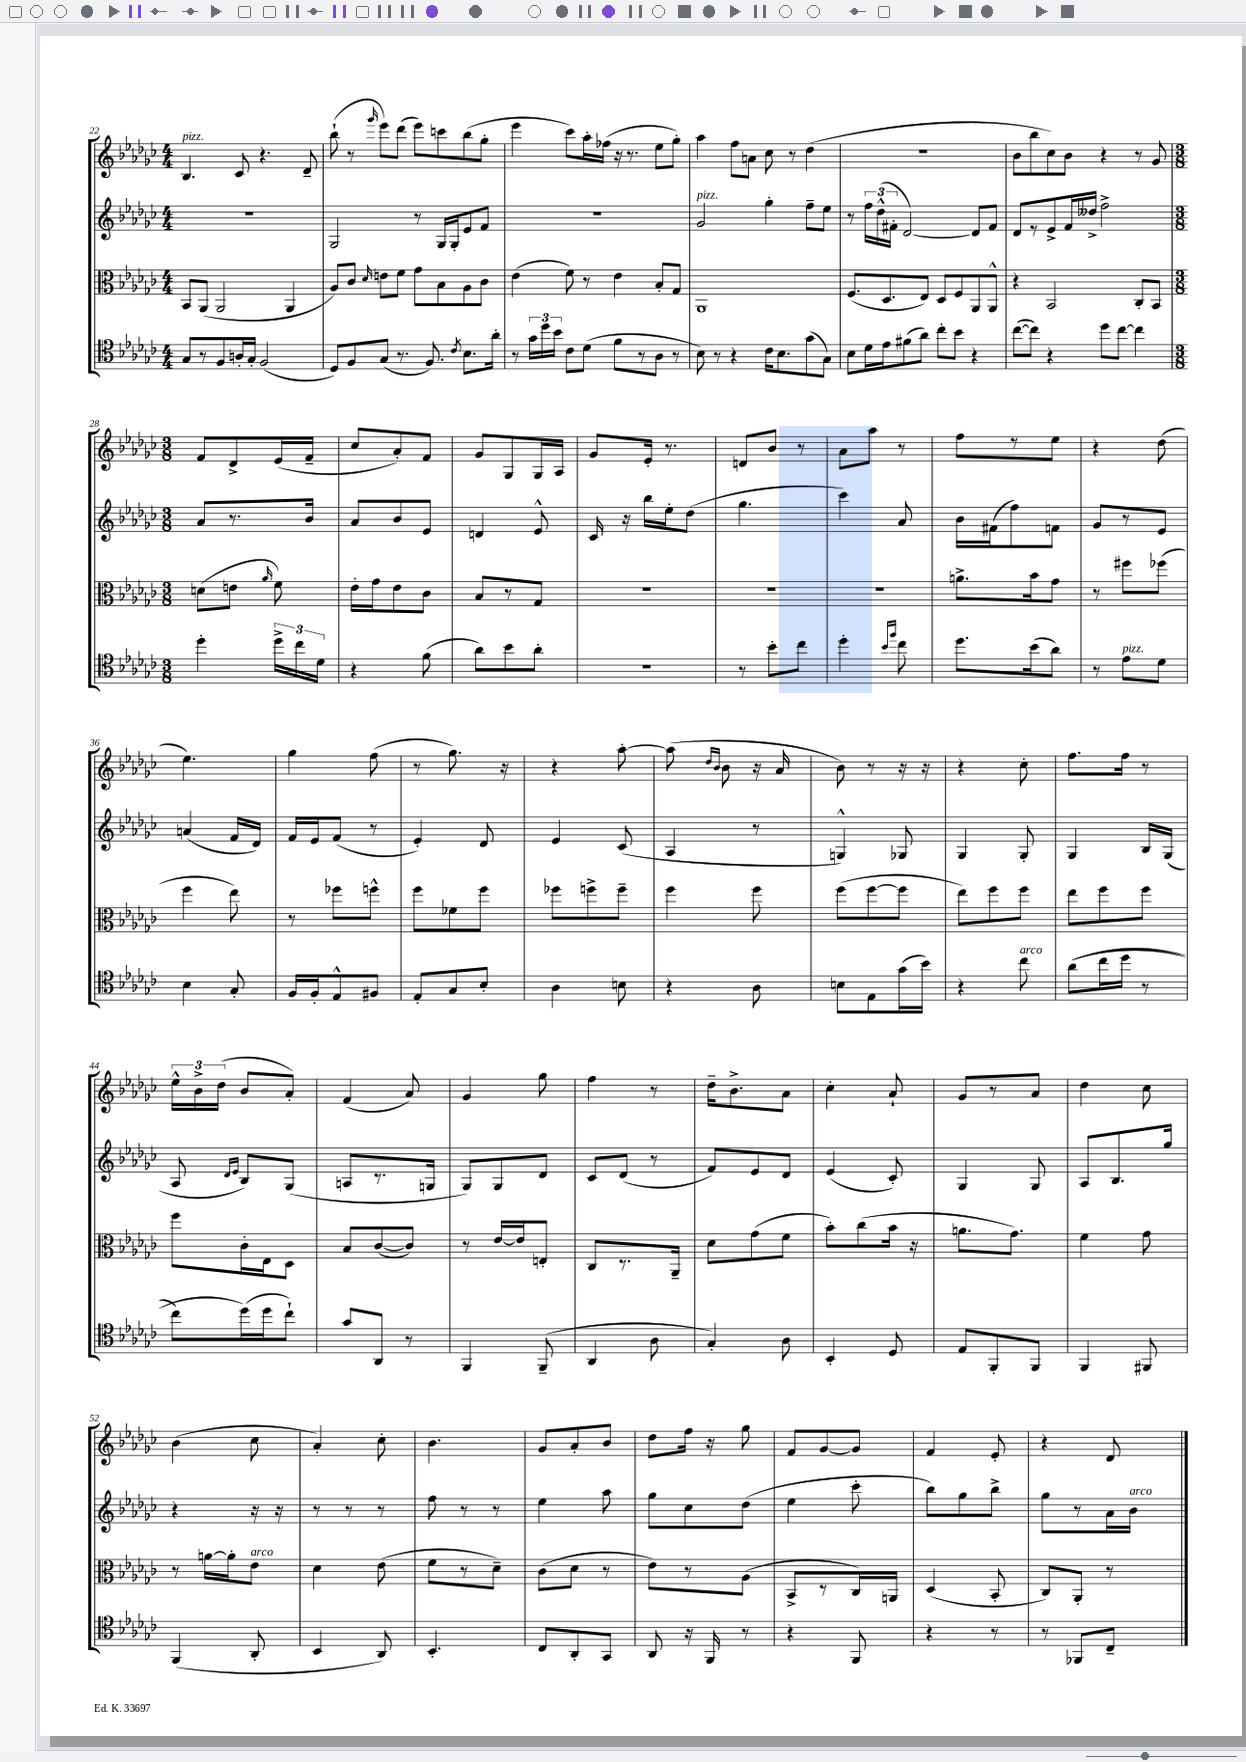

**kern	**kern	**kern	**kern
*staff4	*staff3	*staff2	*staff1
*clefC4	*clefC3	*clefG2	*clefG2
*k[b-e-a-d-g-c-]	*k[b-e-a-d-g-c-]	*k[b-e-a-d-g-c-]	*k[b-e-a-d-g-c-]
*M4/4	*M4/4	*M4/4	*M4/4
8G-/L	8BB-/L	1r	4.B-/
8r	(8AA-/J	.	.
8F/	2AA-/	.	.
16A'/L	.	.	8c-/
16G-'/JJ	.	.	.
(2F/	.	.	4.r
.	4AA-/	.	.
.	.	.	8d-~/
=	=	=	=
8D-/L)	8A-/L)	2G-/	(8bb-`\
8F/	8c-/J	.	8r
.	16qqd-/	.	16qqggg-/
(8G-/J	8e\L	.	8eee-\L)
8.r	8f\J	.	(8ddd-\J
.	8g-\L	8r	8eee-\L)
8.F/)	.	.	.
.	8B-\	16G-/LL	8ccc\
.	.	16G-'/J	.
8qc-/	.	.	.
8.B-\L	8A-\	8e-/	(8bb-\
.	8c-\J	8f/J	8gg-'\J
16a-'\Jk	.	.	.
=	=	=	=
8r	(4e-\	1r	4eee-\
24g-\LL	.	.	.
24dd-\	.	.	.
24b-\JJ	.	.	.
8c-\L	8f\)	.	8ccc-\L)
(8d-\J	8r	.	16aa-'\L
.	.	.	(16ff-\JJ
8f\L	4e-\	.	16r
.	.	.	8.r
8r	.	.	.
8A-\J	8B-'/L	.	8ee-\L
8r	8G-/J	.	8gg-'\J)
=	=	=	=
8B-\)	1AA-	2g-/	4aa-\
8r	.	.	.
4r	.	.	8ff\L
.	.	.	8a\J
16c-\LK	.	4gg-'\	8cc-\
8.B-\	.	.	.
.	.	.	8r
(8g-\	.	8ff~\L	(4dd-\
8G-\J)	.	8ee-\J	.
=	=	=	=
8B-\L	(8.F/L	8r	1r
16d-\L	.	24ff\LL	.
.	.	(24dd-^^\	.
16e-\J	8.D-/	.	.
.	.	24f#'\JJ	.
(8f#\	.	[2d-/)	.
8a-\J)	8E-/J)	.	.
8cc-'\L	8D-/L	.	.
8b-\J	8F/	.	.
4r	8AA-/	8d-/]L	.
.	8AA-^^/J	8f#/J	.
=	=	=	=
([8cc-\L	4r	8d-/L	8b-\L
8cc-\]J)	.	8r	8bb-\
4r	2BB-/	8e-^/	8cc-\)
.	.	16f/L	8b-\J
.	.	16dd--^/JJ	.
8dd-\L	.	2ff^\	4r
[8cc-\J	.	.	.
4cc-\]	8C-'/L	.	8r
.	8BB-/J	.	8g-/
=	=	=	=
*M3/8	*M3/8	*M3/8	*M3/8
4dd-'\	(8d\L	8a-/L	8f/L
.	8e\J	8.r	8d-^/
.	16qqa-/	.	.
24dd-^\LL	8f\)	.	(16e-/L
24cc-\	.	.	.
.	.	16b-/Jk	16f~/JJ
24d-\JJ	.	.	.
=	=	=	=
4r	16e-'\LL	8a-/L	8cc-/L
.	16g-\J	.	.
.	8e-\	8b-/	8a-'/)
(8f\	8c-\J	8e-/J	8f/J
=	=	=	=
8a-\L)	8B-/L	4d/	8g-/L
8b-\	8r	.	8G-/
8a-'\J	8G-/J	8e-^^/	16G-/L
.	.	.	16A-/JJ
=	=	=	=
4.r	4.r	16c-/	8g-/L
.	.	16r	.
.	.	16bb-\LL	16e-'/Jk
.	.	16ee-'\J	8.r
.	.	(8dd-\J	.
=	=	=	=
8r	4.r	4.gg-\	8d/L
8b-'\L	.	.	8b-/J
8cc-\J	.	.	8r
=	=	=	=
4dd-'\	4.r	4ccc-\)	8a-\L
.	.	.	8aa-\J
16qqb-/LL	.	.	.
16qqff/JJ	.	.	.
8cc-\	.	8a-/	8r
=	=	=	=
8.dd-\L	8.a^\L	16b-\LL	8ff\L
.	.	(16f#\J	.
.	.	8ff\)	8r
(16b-\k	16b-\k	.	.
8a-\J)	8g-\J	8f\J	8ee-\J
=	=	=	=
8r	8r	8g-/L	4r
8e-\L	8ff#\L	8r	.
8d-\J	(8ff-\J	8e-/J	(8dd-\
=	=	=	=
4B-\	4ff\	(4a/	4.ee-\)
8G-'/	8ee-\)	16f/LL	.
.	.	16d-/JJ)	.
=	=	=	=
16F/LL	8r	16f/LL	4gg-\
16F'/J	.	16e-/J	.
8E-^^/	8ff-\L	(8f/J	.
8F#/J	8ff^^\J	8r	(8ff\
=	=	=	=
8E-'/L	8ff\L	4e-'/)	8r
8G-/	8f-\	.	8.gg-\)
8B-'/J	8ff\J	8d-/	.
.	.	.	16r
=	=	=	=
4A-\	8ff-\L	4e-/	4r
.	8ff^\	.	.
8B\	8ff~\J	(8c-/	[8aa-'\
=	=	=	=
4r	4ff\	4A-/	(8aa-\]
.	.	.	16qqdd-/LL
.	.	.	16qqb-/JJ
.	.	.	8b-\
8A-\	8ff\	8r	16r
.	.	.	16a-/
=	=	=	=
8B\L	(8ff\L	4G^^/)	8b-\)
8E-\	[8ff\	.	8r
(16g-\L	8ff\]J	8G-/	16r
16b-\JJ)	.	.	16r
=	=	=	=
4r	8ee-\L)	4G-/	4r
.	8ff\	.	.
8cc-\	8ff\J	8G-'/	8cc-'\
=	=	=	=
&((8a-\L	8ee-\L	4G-/	8.ff\L
16cc-\L	8ff\	.	.
16dd-\JJ	.	.	16ff\Jk
8r	8ff\J	16B-/LL	8r
.	.	(16G-/JJ	.
=	=	=	=
8cc-\L)	8ff\L	8A-/	24ee-^^\LL
.	.	.	24b-^\
.	.	.	(24dd-\JJ
.	.	16qqd-/LL	.
.	.	16qqe-/JJ	.
(16dd-\L&)	16c-'\L	8B-/L)	8b-/L
16dd-\J	16E-\J	.	.
8cc-`\J)	8D-\J	(8G-/J	8a-'/J)
=	=	=	=
8g-/L	8B-/L	8A/L	(4f/
8AA-/J	([8c-/	8.r	.
8r	8c-/]J)	.	8a-/)
.	.	16G/Jk	.
=	=	=	=
4FF/	8r	8G-/L)	4g-/
.	[16e-/LL	8G-/	.
.	16e-/]J	.	.
(8FF~/	8E'/J	8d-/J	8gg-\
=	=	=	=
4AA-/	8C-/L	8c-/L	4ff\
.	8.r	(8d-/J	.
8A-\	.	8r	8r
.	16AA-~/Jk	.	.
=	=	=	=
4G-'/)	8d-\L	8f/L)	16dd-~\LK
.	.	.	8.b-^\
.	(8g-\	8e-/	.
8A-\	8f\J	8d-/J	8a-\J
=	=	=	=
4BB-'/	8b-'\L)	(4e-/	4cc-'\
.	(8cc-\	.	.
8D-/	16b-\Jk	8c-'/)	8a-`/
.	16r	.	.
=	=	=	=
8E-/L	8.a\L	4G-/	8g-/L
8FF'/	.	.	8r
.	8.g-\J)	.	.
8FF/J	.	8G-/	8a-/J
=	=	=	=
4FF/	4f\	8A-/L	4dd-\
.	.	8.B-/	.
8FF#/	8g-\	.	8cc-\
.	.	16gg-/Jk	.
=	=	=	=
(4FF/	8r	4r	(4b-\
.	[16a\LL	.	.
.	16a'\]J	.	.
8AA-'/	8e-\J	16r	8cc-\
.	.	16r	.
=	=	=	=
4BB-/	4d-\	8r	4a-'/)
.	.	8r	.
8AA-/)	(8e-\	8r	8cc-'\
=	=	=	=
4.BB-'/	8f\L	8ff\	4.b-\
.	8r	8r	.
.	8d-~\J)	8r	.
=	=	=	=
8C-/L	(8c-\L	4ee-\	8g-/L
8AA-'/	8d-\J	.	8a-'/
8GG-/J	8r	8aa-\	8b-/J
=	=	=	=
8AA-/	8e-\L)	8gg-\L	8dd-\L
16r	8r	8cc-\	16ff\Jk
16FF/	.	.	16r
8r	(8A-\J	(8dd-\J	8gg-\
=	=	=	=
4r	8BB-^/L	4ee-\	8f/L
.	8r	.	[8g-/
8FF/	16C-/L)	8ccc-'\	8g-/]J
.	16AA/JJ	.	.
=	=	=	=
4r	(4D-/	8bb-\L)	4f/
.	.	8gg-\	.
8r	8BB-'/	8bb-^\J	8e-'/
=	=	=	=
8r	8C-/L)	8gg-\L	4r
8FF-/L	8AA-'/J	8r	.
8C-~/J	8r	16a-\L	8d-/
.	.	16b-\JJ	.
==	==	==	==
*-	*-	*-	*-
